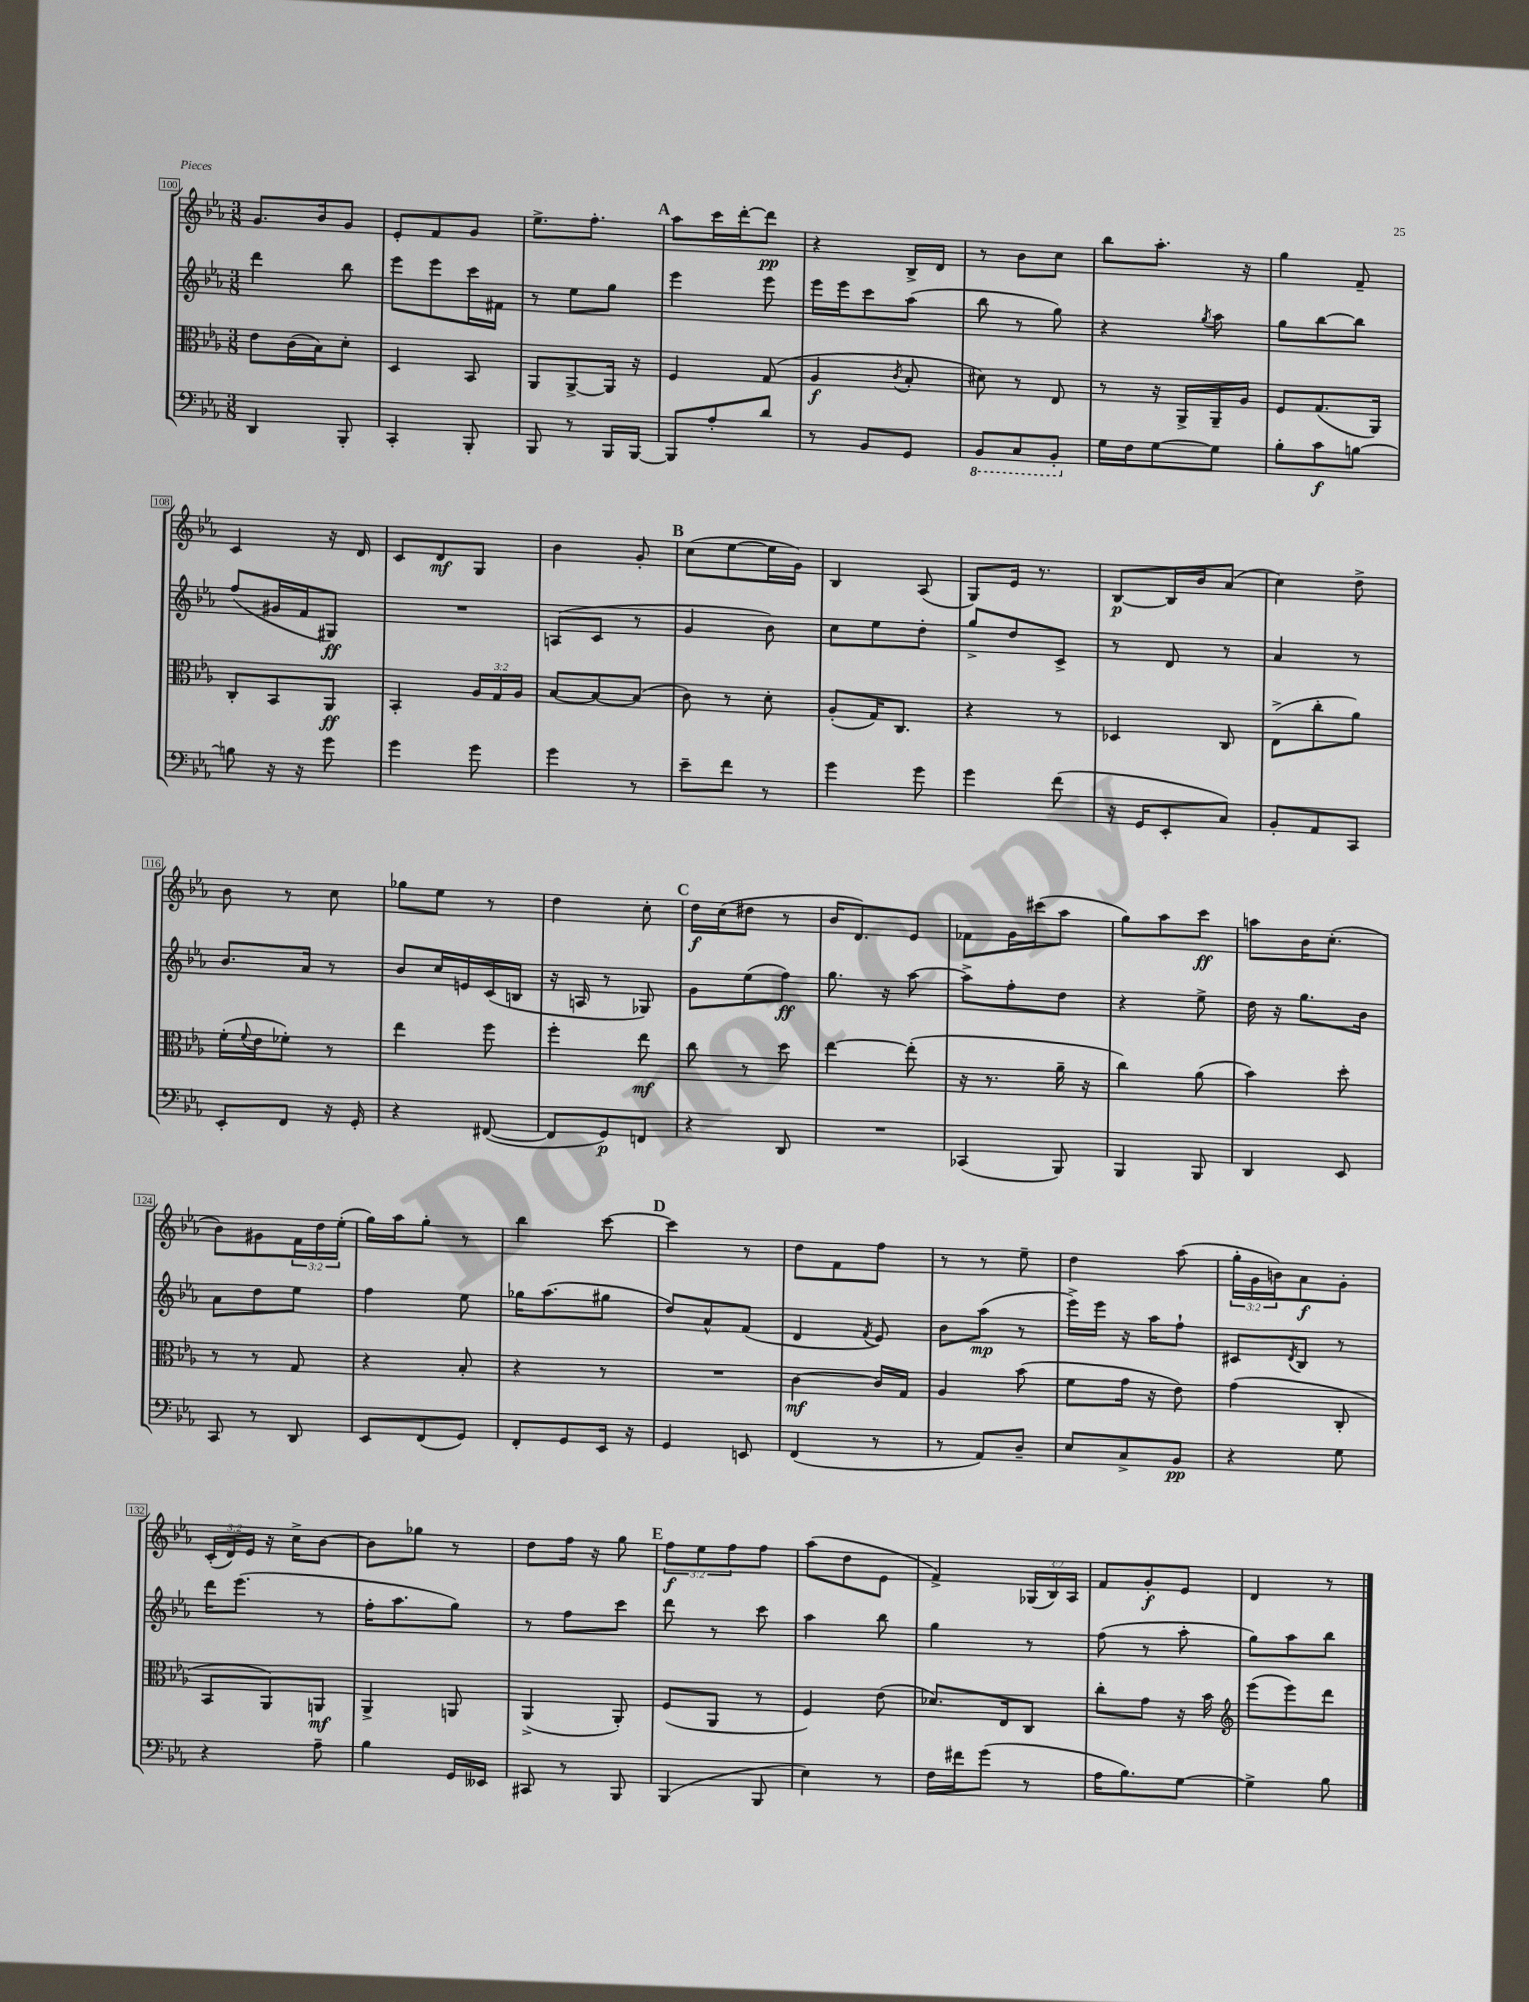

**kern	**dynam	**kern	**dynam	**kern	**dynam	**kern	**dynam
*part4	*part4	*part3	*part3	*part2	*part2	*part1	*part1
*staff4	*staff4	*staff3	*staff3	*staff2	*staff2	*staff1	*staff1
*clefF4	*	*clefC3	*	*clefG2	*	*clefG2	*
*k[b-e-a-]	*	*k[b-e-a-]	*	*k[b-e-a-]	*	*k[b-e-a-]	*
*M3/8	*	*M3/8	*	*M3/8	*	*M3/8	*
=100	=100	=100	=100	=100	=100	=100	=100
4DD/	.	8e-\L	.	4ddd\	.	8.g/L	.
.	.	(16c\L	.	.	.	.	.
.	.	16B-\J)	.	.	.	16b-/k	.
8BBB-'/	.	8d'\J	.	8bb-\	.	8g/J	.
=101	=101	=101	=101	=101	=101	=101	=101
4CC'/	.	4D/	.	8eee-\L	.	8e-'/L	.
.	.	.	.	8eee-\	.	8f/	.
8BBB-'/	.	8BB-/	.	16ccc\L	.	8g/J	.
.	.	.	.	16f#X\JJ	.	.	.
=102	=102	=102	=102	=102	=102	=102	=102
8BBB-/	.	8AA-/L	.	8r	.	8.ee-^\L	.
8r	.	[8AA-^/	.	8ee-\L	.	.	.
.	.	.	.	.	.	8.ff'\J	.
16BBB-/LL	.	16AA-/Jk]	.	8gg\J	.	.	.
[16BBB-/JJ	.	16r	.	.	.	.	.
!!LO:REH:place=s1:t=A
=103	=103	=103	=103	=103	=103	=103	=103
8BBB-/L]	.	4F/	.	4eee-\	.	8aa-\L	.
8A-'/	.	.	.	.	.	16ccc\L	.
.	.	.	.	.	.	[16ddd'\J	.
8d/J	.	(8G/	.	8eee-\	.	8ddd\J]	pp
=104	=104	=104	=104	=104	=104	=104	=104
8r	.	4A-/	f	16eee-\LL	.	4r	.
.	.	.	.	16eee-\J	.	.	.
8BB-/L	.	.	.	8ccc\	.	.	.
.	.	8qc/	.	.	.	.	.
8GG/J	.	8B-'/	.	(8aa-\J	.	16B-^/LL	.
.	.	.	.	.	.	16d/JJ	.
=105	=105	=105	=105	=105	=105	=105	=105
*8ba	*	*	*	*	*	*	*
8BBB-/L	.	8d#X\)	.	8bb-\	.	8r	.
8CC/	.	8r	.	8r	.	8b-\L	.
8BBB-'/J	.	8E-/	.	8gg\)	.	8cc\J	.
=106	=106	=106	=106	=106	=106	=106	=106
*X8ba	*	*	*	*	*	*	*
16G\LL	.	8r	.	4r	.	8bb-\L	.
16F\J	.	.	.	.	.	.	.
[8G\	.	16r	.	.	.	8.aa-'\J	.
.	.	16AA-^/LL	.	.	.	.	.
.	.	.	.	8qgg/	.	.	.
8G\J]	.	16AA-~/	.	8aa-\	.	.	.
.	.	16A-/JJ	.	.	.	16r	.
=107	=107	=107	=107	=107	=107	=107	=107
8B-'\L	.	8F/L	.	8gg\L	.	4gg\	.
8c\	f	(8.G/	.	[8bb-\	.	.	.
[8Bn\J	.	.	.	8bb-\J]	.	8f~/	.
.	.	16AA-/Jk)	.	.	.	.	.
!!LO:LB:g=z
=108	=108	=108	=108	=108	=108	=108	=108
8Bn\]	.	8C'/L	.	(8ff/L	.	4c/	.
16r	.	8BB-/	.	16g#X/L	.	.	.
16r	.	.	.	16f/J	.	.	.
8g\	.	8AA-/J	ff	8G#X/J)	ff	16r	.
.	.	.	.	.	.	16d/	.
=109	=109	=109	=109	=109	=109	=109	=109
4g\	.	4BB-'/	.	4.r	.	8c/L	.
.	.	.	.	.	.	8d/	mf
8g\	.	24A-/LL	.	.	.	8G/J	.
.	.	24G/	.	.	.	.	.
.	.	24A-/JJ	.	.	.	.	.
=110	=110	=110	=110	=110	=110	=110	=110
4g\	.	[8B-/L	.	(8An/L	.	4b-\	.
.	.	8B-/_	.	8c/J	.	.	.
8r	.	(8B-/J]	.	8r	.	8g'/	.
!!LO:REH:place=s1:t=B
=111	=111	=111	=111	=111	=111	=111	=111
8e-~\L	.	8c\)	.	4g/	.	(8cc\L	.
8f\J	.	8r	.	.	.	[8ee-\	.
8r	.	8d'\	.	8b-\)	.	16ee-\L]	.
.	.	.	.	.	.	16g\JJ)	.
=112	=112	=112	=112	=112	=112	=112	=112
4g\	.	(8A-'/L	.	8cc\L	.	4B-/	.
.	.	16G/K)	.	8ee-\	.	.	.
.	.	8.C/J	.	.	.	.	.
8g\	.	.	.	8dd'\J	.	(8A-/	.
=113	=113	=113	=113	=113	=113	=113	=113
4g\	.	4r	.	8gg^/L	.	8G/L)	.
.	.	.	.	8dd/	.	16e-/Jk	.
.	.	.	.	.	.	8.r	.
(8f\	.	8r	.	8c^/J	.	.	.
=114	=114	=114	=114	=114	=114	=114	=114
16r	.	4D-X/	.	8r	.	[8B-/L	p
16GG/KL	.	.	.	.	.	.	.
8EE-'/	.	.	.	8d/	.	16B-/L]	.
.	.	.	.	.	.	16b-/J	.
8C/J)	.	8C/	.	8r	.	(8a-/J	.
=115	=115	=115	=115	=115	=115	=115	=115
8BB-'/L	.	(8E-^\L	.	4a-/	.	4cc\)	.
8AA-/	.	8cc'\	.	.	.	.	.
8CC/J	.	8a-\J)	.	8r	.	8dd^\	.
!!LO:LB:g=z
=116	=116	=116	=116	=116	=116	=116	=116
8EE-'/L	.	(16f'\LL	.	8.b-/L	.	8b-\	.
.	.	8qqf/	.	.	.	.	.
.	.	16e-\J	.	.	.	.	.
8FF/J	.	8f-X'\J)	.	.	.	8r	.
.	.	.	.	16a-/Jk	.	.	.
16r	.	8r	.	8r	.	8cc\	.
16GG'/	.	.	.	.	.	.	.
=117	=117	=117	=117	=117	=117	=117	=117
4r	.	4ee-\	.	8b-/L	.	8gg-X\L	.
.	.	.	.	16cc/L	.	8ee-\J	.
.	.	.	.	16en/	.	.	.
([8FF#X/	.	8ff\	.	(16c/	.	8r	.
.	.	.	.	16Bn/JJ	.	.	.
=118	=118	=118	=118	=118	=118	=118	=118
8FF#/L]	.	4ff'\	.	16r	.	4dd\	.
.	.	.	.	16An/	.	.	.
8GG/)	p	.	.	8r	.	.	.
8FFn/J	.	8ee-\	mf	8G-X/)	.	8cc'\	.
!!LO:REH:place=s1:t=C
=119	=119	=119	=119	=119	=119	=119	=119
4r	.	8cc\	.	8g\L	.	16dd\LL	f
.	.	.	.	.	.	(16cc\J	.
.	.	8r	.	(8ee-\	.	8dd#X\J	.
8DD/	.	8dd\	.	8ff\J)	ff	8r	.
=120	=120	=120	=120	=120	=120	=120	=120
4.r	.	[4ee-\	.	8.gg\	.	16b-/KL	.
.	.	.	.	.	.	8.d/)	.
.	.	.	.	16r	.	.	.
.	.	(8ee-'\]	.	[8aa-\	.	8e-/J	.
=121	=121	=121	=121	=121	=121	=121	=121
(4CC-X/	.	16r	.	8aa-^\L]	.	8f-X\L	.
.	.	8.r	.	.	.	.	.
.	.	.	.	8ff'\	.	16g\L	.
.	.	.	.	.	.	(16ccc#X\J	.
8BBB-/)	.	16a-~\	.	8dd\J	.	8aa-\J	.
.	.	16r	.	.	.	.	.
=122	=122	=122	=122	=122	=122	=122	=122
4BBB-/	.	4cc\)	.	4r	.	8gg\L)	.
.	.	.	.	.	.	8aa-\	.
8BBB-/	.	(8a-\	.	8ee-^\	.	8ccc\J	ff
=123	=123	=123	=123	=123	=123	=123	=123
4DD/	.	4b-\)	.	16dd\	.	8aan\L	.
.	.	.	.	16r	.	.	.
.	.	.	.	8.gg\L	.	16b-\K	.
.	.	.	.	.	.	(8.cc'\J	.
8EE-/	.	8dd'\	.	.	.	.	.
.	.	.	.	16b-\Jk	.	.	.
!!LO:LB:g=z
=124	=124	=124	=124	=124	=124	=124	=124
8CC/	.	8r	.	8a-\L	.	8b-\L)	.
8r	.	8r	.	8dd\	.	8g#X\	.
8DD/	.	8G/	.	8ee-\J	.	24f\L	.
.	.	.	.	.	.	24dd\	.
.	.	.	.	.	.	(24ee-'\JJ	.
=125	=125	=125	=125	=125	=125	=125	=125
8EE-/L	.	4r	.	4ff\	.	16gg\LL)	.
.	.	.	.	.	.	16aa-\J	.
(8FF/	.	.	.	.	.	8gg'\J	.
8GG/J)	.	8B-'/	.	8ee-\	.	8r	.
=126	=126	=126	=126	=126	=126	=126	=126
8FF'/L	.	4r	.	16gg-X\KL	.	4bb-\	.
.	.	.	.	(8.aa-\	.	.	.
8GG/	.	.	.	.	.	.	.
16EE-/Jk	.	8r	.	8gg#X\J	.	[8ccc\	.
16r	.	.	.	.	.	.	.
!!LO:REH:place=s1:t=D
=127	=127	=127	=127	=127	=127	=127	=127
4GG/	.	4.r	.	8dd/L)	.	4ccc\]	.
.	.	.	.	8a-^^/	.	.	.
8EEn/	.	.	.	(8f/J	.	8r	.
=128	=128	=128	=128	=128	=128	=128	=128
(4FF/	.	[4c\	mf	4d/	.	8dd\L	.
.	.	.	.	.	.	8f\	.
.	.	.	.	8qf/	.	.	.
8r	.	16c/LL]	.	8e-/)	.	8ff\J	.
.	.	16G/JJ	.	.	.	.	.
=129	=129	=129	=129	=129	=129	=129	=129
8r	.	4A-/	.	8b-\L	.	8r	.
8AA-/L)	.	.	.	(8aa-\J	mp	8r	.
8D~/J	.	(8b-\	.	8r	.	8ee-~\	.
=130	=130	=130	=130	=130	=130	=130	=130
8E-/L	.	8f\L	.	16eee-^\LL)	.	4dd\	.
.	.	.	.	16eee-\JJ	.	.	.
8C^/	.	16g\Jk	.	16r	.	.	.
.	.	16r	.	16aa-\KL	.	.	.
8BB-/J	pp	8e-\)	.	8ff`\J	.	(8aa-\	.
=131	=131	=131	=131	=131	=131	=131	=131
4r	.	(4g\	.	8c#X/L	.	24gg'\LL	.
.	.	.	.	.	.	24g\	.
.	.	.	.	.	.	24bn\J)	.
.	.	.	.	8qd/	.	.	.
.	.	.	.	8B-/J	.	8a-\	f
8G\	.	8C'/	.	8r	.	8g'\J	.
!!LO:LB:g=z
=132	=132	=132	=132	=132	=132	=132	=132
4r	.	8BB-/L	.	16ddd\KL	.	(24c'/LL	.
.	.	.	.	.	.	24d/)	.
.	.	.	.	(8.eee-\J	.	.	.
.	.	.	.	.	.	24e-/JJ	.
.	.	8AA-/)	.	.	.	16r	.
.	.	.	.	.	.	16cc^\KL	.
8A-~\	.	8AAn/J	mf	8r	.	[8b-\J	.
=133	=133	=133	=133	=133	=133	=133	=133
4B-\	.	4AA-^/	.	16ff'\KL	.	8b-\L]	.
.	.	.	.	8.aa-\	.	.	.
.	.	.	.	.	.	8gg-X\J	.
16GG/LL	.	8AAn/	.	8gg\J)	.	8r	.
16EE--X/JJ	.	.	.	.	.	.	.
=134	=134	=134	=134	=134	=134	=134	=134
8CC#X/	.	(4AA-^/	.	8r	.	8dd\L	.
8r	.	.	.	8ff\L	.	16ff\Jk	.
.	.	.	.	.	.	16r	.
8BBB-/	.	8AA-'/)	.	8ccc\J	.	8gg\	.
!!LO:REH:place=s1:t=E
=135	=135	=135	=135	=135	=135	=135	=135
(4BBB-/	.	(8F/L	.	8ddd\	.	12ff\L	f
.	.	.	.	.	.	12ee-\	.
.	.	8AA-/J	.	8r	.	.	.
.	.	.	.	.	.	12ff\	.
8BBB-/	.	8r	.	8ccc\	.	8ff\J	.
=136	=136	=136	=136	=136	=136	=136	=136
4E-\)	.	4F/)	.	4aa-\	.	(8aa-\L	.
.	.	.	.	.	.	8dd\	.
8r	.	(8e-\	.	8bb-\	.	8e-\J	.
=137	=137	=137	=137	=137	=137	=137	=137
16F\LL	.	8.d-X/L)	.	4gg\	.	4f^/)	.
16f#X\J	.	.	.	.	.	.	.
(8g\J	.	.	.	.	.	.	.
.	.	16E-/k	.	.	.	.	.
8r	.	8C/J	.	8r	.	(24G-X/LL	.
.	.	.	.	.	.	24B-/)	.
.	.	.	.	.	.	24A-/JJ	.
=138	=138	=138	=138	=138	=138	=138	=138
16A-\KL	.	8cc'\L	.	(8ff\	.	8f/L	.
8.B-\)	.	.	.	.	.	.	.
.	.	8g\J	.	8r	.	8g'/	f
[8G\J	.	16r	.	8aa-'\	.	8e-/J	.
.	.	16b-\	.	.	.	.	.
=139	=139	=139	=139	=139	=139	=139	=139
*	*	*clefG2	*	*	*	*	*
4G^\]	.	(8eee-\L	.	8gg\L)	.	4d/	.
.	.	8eee-\)	.	8aa-\	.	.	.
8B-\	.	8ddd\J	.	8bb-\J	.	8r	.
==	==	==	==	==	==	==	==
*-	*-	*-	*-	*-	*-	*-	*-
